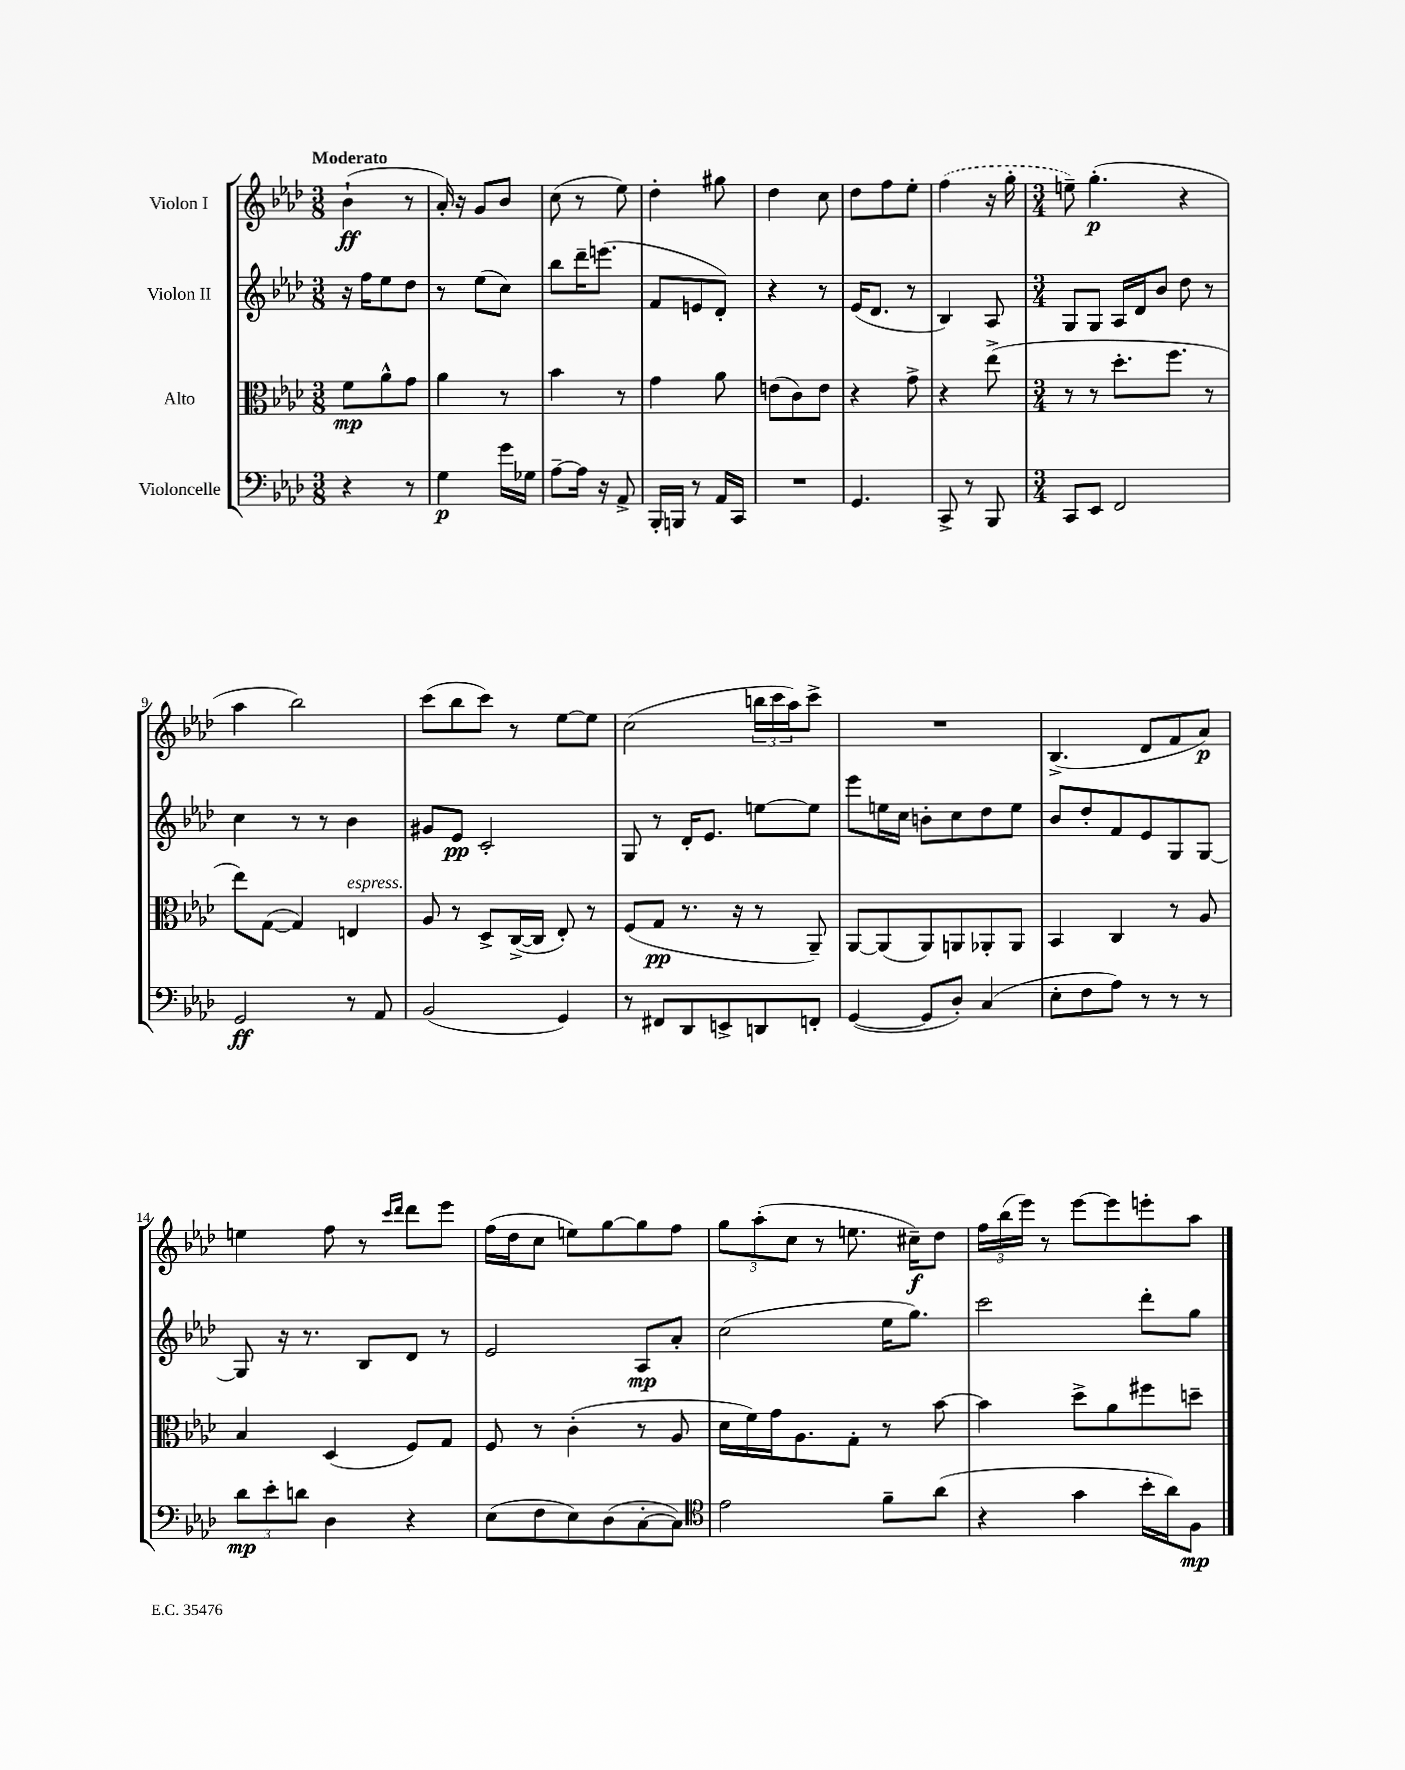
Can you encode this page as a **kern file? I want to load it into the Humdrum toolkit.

**kern	**kern	**kern	**kern
*staff4	*staff3	*staff2	*staff1
*clefF4	*clefC3	*clefG2	*clefG2
*k[b-e-a-d-]	*k[b-e-a-d-]	*k[b-e-a-d-]	*k[b-e-a-d-]
*M3/8	*M3/8	*M3/8	*M3/8
4r	8f\L	16r	(4b-`\
.	.	16ff\LK	.
.	8a-^^\	8ee-\	.
8r	8g\J	8dd-\J	8r
=	=	=	=
4G\	4a-\	8r	16a-'/)
.	.	.	16r
.	.	(8ee-\L	8g/L
16g\LL	8r	8cc\J)	8b-/J
16G-\JJ	.	.	.
=	=	=	=
[8A-~\L	4b-\	8bb-\L	(8cc\
16A-\]Jk	.	16ddd-~\K	8r
16r	.	(8.eee\J	.
8AA-^/	8r	.	8ee-\)
=	=	=	=
16BBB-'/LL	4g\	8f/L	4dd-'\
16BBB/JJ	.	.	.
8r	.	8e/	.
16AA-/LL	8a-\	8d-'/J)	8gg#\
16CC/JJ	.	.	.
=	=	=	=
4.r	(8e\L	4r	4dd-\
.	8c\)	.	.
.	8e\J	8r	8cc\
=	=	=	=
4.GG/	4r	(16e-/LK	8dd-\L
.	.	8.d-/J	.
.	.	.	8ff\
.	8g^\	8r	8ee-'\J
=	=	=	=
8CC^/	4r	4B-/)	(4ff\
8r	.	.	.
8BBB-/	(8ee-^\	8A-/	16r
.	.	.	16gg'\
=	=	=	=
*M3/4	*M3/4	*M3/4	*M3/4
8CC/L	8r	8G/L	8ee~\)
8EE-/J	8r	8G/J	(4.gg'\
2FF/	8.dd-'\L	16A-/LL	.
.	.	16d-/J	.
.	.	8b-/J	.
.	8.ff\J	.	.
.	.	8dd-\	4r
.	8r	8r	.
=	=	=	=
2GG/	8ee-\L)	4cc\	4aa-\
.	([8G\J	.	.
.	4G/])	8r	2bb-\)
.	.	8r	.
8r	4E/	4b-\	.
8AA-/	.	.	.
=	=	=	=
(2BB-/	8A-/	8g#/L	(8ccc\L
.	8r	8e-/J	8bb-\
.	8D-^/L	2c'/	8ccc\J)
.	([16C^/L	.	8r
.	16C/]JJ	.	.
4GG/)	8E-'/)	.	[8ee-\L
.	8r	.	8ee-\]J
=	=	=	=
8r	(8F/L	8G/	(2cc\
8FF#/L	8G/J	8r	.
8DD-/	8.r	16d-'/LK	.
.	.	8.e-/J	.
8EE^/	.	.	.
.	16r	.	.
8DD/	8r	[8ee\L	24bb\LL
.	.	.	24ccc\
.	.	.	24aa-\J)
8FF'/J	8AA-~/)	8ee\]J	8ccc^\J
=	=	=	=
([4GG/	[8AA-/L	8eee-\L	2.r
.	(8AA-/]	16ee\L	.
.	.	16cc\JJ	.
8GG/]L	8AA-/)	8b'\L	.
8D-'/J)	8AA/	8cc\	.
(4C/	8AA-'/	8dd-\	.
.	8AA-/J	8ee\J	.
=	=	=	=
8E-'\L	4BB-/	8b-/L	(4.B-^/
8F\	.	8dd-'/	.
8A-\J)	4C/	8f/	.
8r	.	8e-/	8d-/L
8r	8r	8G/	8f/
8r	8A-/	[8G/J	8a-/J)
=	=	=	=
12d-\L	4B-/	8G/]	4ee\
12e-'\	.	.	.
.	.	16r	.
12d\J	.	.	.
.	.	8.r	.
4D-\	(4D-/	.	8ff\
.	.	8B-/L	8r
.	.	.	16qqccc/LL
.	.	.	16qqddd-/JJ
4r	8F/L)	8d-/J	8ddd-\L
.	8G/J	8r	8eee-\J
=	=	=	=
(8E-\L	8F/	2e-/	(16ff\LL
.	.	.	16dd-\J
8F\	8r	.	8cc\J
8E-\)	(4c'\	.	8ee\L)
(8D-\	.	.	[8gg\
[8C'\	8r	8A-/L	8gg\]
8C\]J)	8A-/	8a-'/J	8ff\J
=	=	=	=
*clefC4	*	*	*
2e-\	16d-\LL	(2cc\	12gg\L
.	16f\)	.	.
.	.	.	(12aa-'\
.	16g\J	.	.
.	.	.	12cc\J
.	8.A-\	.	.
.	.	.	8r
.	8G'\J	.	8.ee\
8f~\L	8r	16ee-\LK	.
.	.	8.gg\J)	16cc#~\LK)
(8a-\J	[8b-\	.	8dd-\J
=	=	=	=
4r	4b-\]	2ccc\	24ff\LL
.	.	.	(24bb-\
.	.	.	24eee-\JJ)
.	.	.	8r
4g\	8dd-^\L	.	[8eee-\L
.	8a-\	.	8eee-\]
16b-'\LL	8ff#\	8ddd-'\L	8eee'\
16a-\J)	.	.	.
8F\J	8dd~\J	8gg\J	8aa-\J
==	==	==	==
*-	*-	*-	*-
